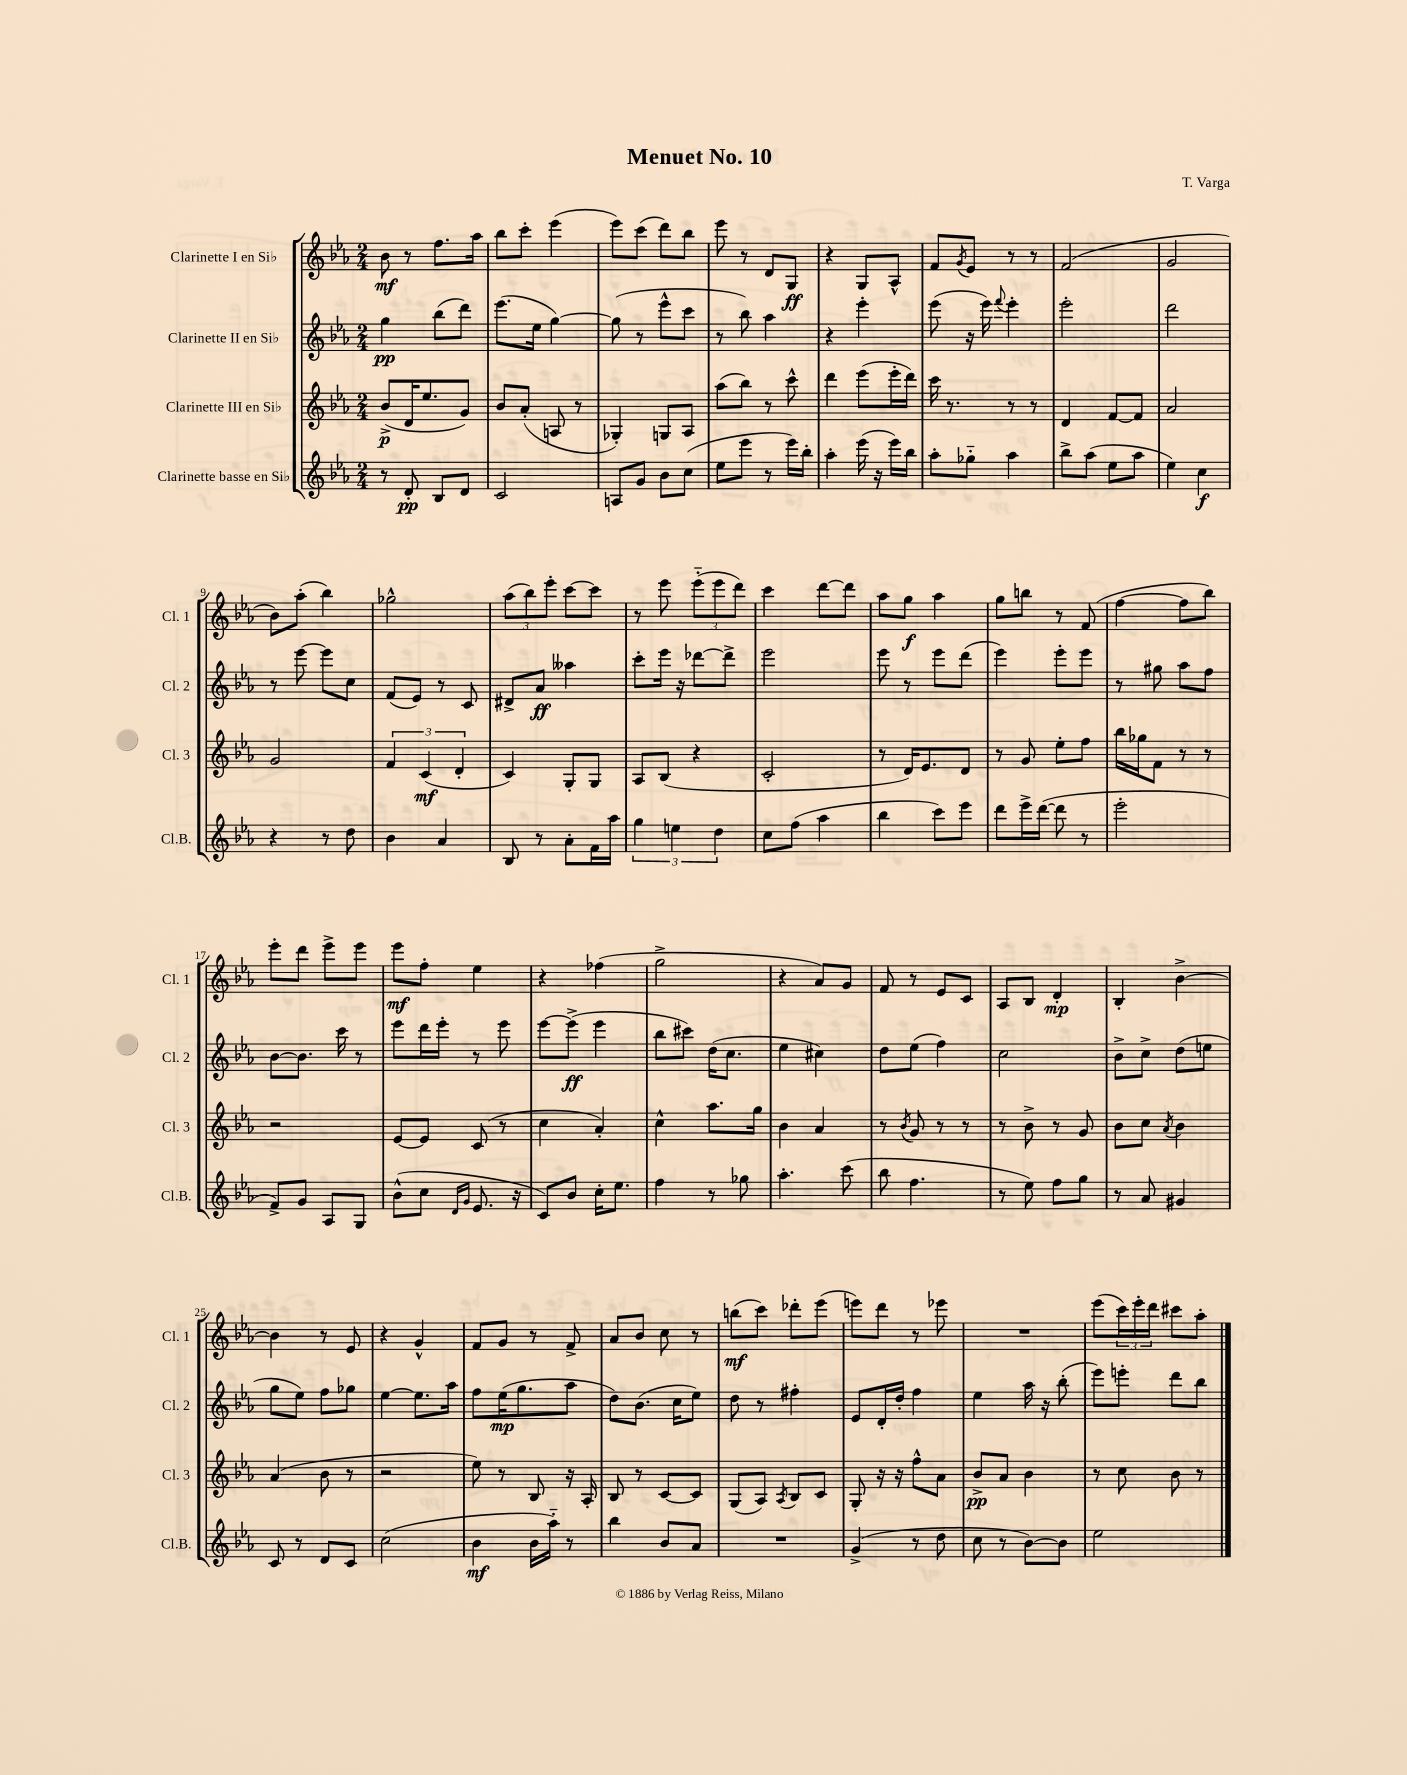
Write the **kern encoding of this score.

**kern	**dynam	**kern	**dynam	**kern	**dynam	**kern	**dynam
*part4	*part4	*part3	*part3	*part2	*part2	*part1	*part1
*staff4	*staff4	*staff3	*staff3	*staff2	*staff2	*staff1	*staff1
*I"Clarinette basse en Si♭	*	*I"Clarinette III en Si♭	*	*I"Clarinette II en Si♭	*	*I"Clarinette I en Si♭	*
*I'Cl.B.	*	*I'Cl. 3	*	*I'Cl. 2	*	*I'Cl. 1	*
*clefG2	*	*clefG2	*	*clefG2	*	*clefG2	*
*k[b-e-a-]	*	*k[b-e-a-]	*	*k[b-e-a-]	*	*k[b-e-a-]	*
*M2/4	*	*M2/4	*	*M2/4	*	*M2/4	*
=1	=1	=1	=1	=1	=1	=1	=1
8r	.	(8b-^/L	p	4gg\	pp	8b-\	mf
8d'/	pp	16d/K	.	.	.	8r	.
.	.	8.ee-/	.	.	.	.	.
8B-/L	.	.	.	(8bb-\L	.	8.ff\L	.
8d/J	.	8g/J)	.	8ddd\J)	.	.	.
.	.	.	.	.	.	16aa-\Jk	.
=2	=2	=2	=2	=2	=2	=2	=2
2c/	.	8b-/L	.	(8.eee-\L	.	8bb-\L	.
.	.	(8a-'/J	.	.	.	8ccc'\J	.
.	.	.	.	16ee-\Jk	.	.	.
.	.	8An/	.	[4gg\)	.	(4eee-\	.
.	.	8r	.	.	.	.	.
=3	=3	=3	=3	=3	=3	=3	=3
8An/L	.	4G-X'/)	.	(8gg\]	.	8eee-\L)	.
8g/J	.	.	.	8r	.	(8ccc\J	.
8b-\L	.	8Gn/L	.	8eee-^^\L	.	8ddd\L)	.
(8cc\J	.	8A-/J	.	8ccc\J	.	8bb-\J	.
=4	=4	=4	=4	=4	=4	=4	=4
8ee-\L	.	(8aa-\L	.	8r	.	8eee-\	.
8eee-\J	.	8bb-\J)	.	8bb-\)	.	8r	.
8r	.	8r	.	4aa-\	.	8d/L	.
16eee-\LL)	.	8ccc^^\	.	.	.	8G/J	ff
16bb-'\JJ	.	.	.	.	.	.	.
=5	=5	=5	=5	=5	=5	=5	=5
4aa-'\	.	4ddd\	.	4r	.	4r	.
(16eee-\	.	(8eee-\L	.	4eee-'\	.	8G/L	.
16r	.	.	.	.	.	.	.
16eee-\LL)	.	16eee-'\L	.	.	.	8A-^^/J	.
16bb-\JJ	.	16ddd\JJ)	.	.	.	.	.
=6	=6	=6	=6	=6	=6	=6	=6
8aa-'\L	.	16ccc\	.	(8eee-\	.	8f/L	.
.	.	8.r	.	.	.	.	.
.	.	.	.	.	.	8qg/	.
8gg-X\J	.	.	.	16r	.	8e-/J	.
.	.	.	.	16eee-\)	.	.	.
.	.	.	.	8qqfff/	.	.	.
4aa-\	.	8r	.	4eee-'\	.	8r	.
.	.	8r	.	.	.	8r	.
=7	=7	=7	=7	=7	=7	=7	=7
8bb-^\L	.	4d/	.	2eee-'\	.	(2f/	.
(8aa-\J	.	.	.	.	.	.	.
8ee-\L	.	[8f/L	.	.	.	.	.
8aa-\J	.	8f/J]	.	.	.	.	.
=8	=8	=8	=8	=8	=8	=8	=8
4ee-\)	.	2a-/	.	2ddd\	.	2g/	.
4cc\	f	.	.	.	.	.	.
!!LO:LB:g=z
=9	=9	=9	=9	=9	=9	=9	=9
4r	.	2g/	.	8r	.	8b-\L)	.
.	.	.	.	[8eee-\	.	(8aa-'\J	.
8r	.	.	.	8eee-\L]	.	4bb-\)	.
8dd\	.	.	.	8cc\J	.	.	.
=10	=10	=10	=10	=10	=10	=10	=10
4b-\	.	6f/	.	(8f/L	.	2gg-X^^\	.
.	.	.	.	8e-/J)	.	.	.
.	.	(6c/	mf	.	.	.	.
4a-/	.	.	.	8r	.	.	.
.	.	6d'/	.	.	.	.	.
.	.	.	.	8c/	.	.	.
=11	=11	=11	=11	=11	=11	=11	=11
8B-/	.	4c/)	.	8d#X^/L	.	(12aa-\L	.
.	.	.	.	.	.	12bb-\)	.
8r	.	.	.	8a-/J	ff	.	.
.	.	.	.	.	.	12eee-'\J	.
8a-'\L	.	8G'/L	.	4aa--X\	.	[8ccc\L	.
16f\L	.	8G/J	.	.	.	8ccc\J]	.
16aa-\JJ	.	.	.	.	.	.	.
=12	=12	=12	=12	=12	=12	=12	=12
6gg\	.	8A-/L	.	8ccc'\L	.	8r	.
.	.	(8B-/J	.	16eee-\Jk	.	8eee-\	.
6een\	.	.	.	.	.	.	.
.	.	.	.	16r	.	.	.
.	.	4r	.	[8ddd-X\L	.	(12eee-\L	.
6dd\	.	.	.	.	.	12eee-\	.
.	.	.	.	8ddd-^\J]	.	.	.
.	.	.	.	.	.	12ddd\J)	.
=13	=13	=13	=13	=13	=13	=13	=13
8cc\L	.	2c'/	.	2eee-\	.	4ccc\	.
(8ff\J	.	.	.	.	.	.	.
4aa-\	.	.	.	.	.	[8ddd\L	.
.	.	.	.	.	.	8ddd\J]	.
=14	=14	=14	=14	=14	=14	=14	=14
4bb-\	.	8r	.	8eee-\	.	8aa-\L	.
.	.	16d/KL)	.	8r	.	8gg\J	f
.	.	8.e-/	.	.	.	.	.
8ccc\L)	.	.	.	8eee-\L	.	4aa-\	.
8eee-\J	.	8d/J	.	(8ddd\J	.	.	.
=15	=15	=15	=15	=15	=15	=15	=15
8ddd\L	.	8r	.	4eee-\)	.	8gg\L	.
16eee-^\L	.	8g/	.	.	.	8bbn\J	.
([16ddd\JJ	.	.	.	.	.	.	.
8ddd\]	.	8ee-'\L	.	8eee-'\L	.	8r	.
8r	.	8ff\J	.	8eee-\J	.	(8f/	.
=16	=16	=16	=16	=16	=16	=16	=16
2eee-'\	.	16bb-\LL	.	8r	.	[4ff\	.
.	.	16gg-X\J	.	.	.	.	.
.	.	8f\J	.	8gg#X\	.	.	.
.	.	8r	.	8aa-\L	.	8ff\L]	.
.	.	8r	.	8ff\J	.	8bb-\J)	.
!!LO:LB:g=z
=17	=17	=17	=17	=17	=17	=17	=17
8f^/L)	.	2r	.	[8b-\L	.	8eee-'\L	.
8g/J	.	.	.	8.b-\J]	.	8ddd\J	.
8A-/L	.	.	.	.	.	8eee-^\L	.
.	.	.	.	16ccc\	.	.	.
8G/J	.	.	.	8r	.	8eee-\J	.
=18	=18	=18	=18	=18	=18	=18	=18
(8b-^^\L	.	[8e-/L	.	8eee-\L	.	8eee-\L	mf
8cc\J	.	8e-/J]	.	16ddd\L	.	8ff'\J	.
.	.	.	.	16eee-'\JJ	.	.	.
16qqd/LL	.	.	.	.	.	.	.
16qqg/JJ	.	.	.	.	.	.	.
8.e-/	.	(8c/	.	8r	.	4ee-\	.
.	.	8r	.	8eee-\	.	.	.
16r	.	.	.	.	.	.	.
=19	=19	=19	=19	=19	=19	=19	=19
8c/L)	.	4cc\	.	[8eee-\L	.	4r	.
8b-/J	.	.	.	(8eee-^\J]	ff	.	.
16cc'\KL	.	4a-'/)	.	4eee-\	.	(4ff-X\	.
8.ee-\J	.	.	.	.	.	.	.
=20	=20	=20	=20	=20	=20	=20	=20
4ff\	.	4cc^^\	.	8bb-\L	.	2gg^\	.
.	.	.	.	8ccc#X\J)	.	.	.
8r	.	8.aa-\L	.	(16dd\KL	.	.	.
.	.	.	.	8.cc\J	.	.	.
8gg-X\	.	.	.	.	.	.	.
.	.	16gg\Jk	.	.	.	.	.
=21	=21	=21	=21	=21	=21	=21	=21
4.aa-'\	.	4b-\	.	4ee-\	.	4r	.
.	.	4a-/	.	4cc#X\)	.	8a-/L)	.
(8ccc\	.	.	.	.	.	8g/J	.
=22	=22	=22	=22	=22	=22	=22	=22
8bb-\	.	8r	.	8dd\L	.	8f/	.
.	.	8qb-/	.	.	.	.	.
4.ff\	.	8g/	.	(8ee-\J	.	8r	.
.	.	8r	.	4ff\)	.	8e-/L	.
.	.	8r	.	.	.	8c/J	.
=23	=23	=23	=23	=23	=23	=23	=23
8r	.	8r	.	2cc\	.	8A-/L	.
8ee-\)	.	8b-^\	.	.	.	8B-/J	.
8ff\L	.	8r	.	.	.	4d'/	mp
8gg\J	.	8g/	.	.	.	.	.
=24	=24	=24	=24	=24	=24	=24	=24
8r	.	8b-\L	.	8b-^\L	.	4B-'/	.
8a-/	.	8cc\J	.	8cc^\J	.	.	.
.	.	8qa-/	.	.	.	.	.
4g#X/	.	4b-\	.	(8dd\L	.	[4b-^\	.
.	.	.	.	8een\J	.	.	.
!!LO:LB:g=z
=25	=25	=25	=25	=25	=25	=25	=25
8c/	.	(4a-/	.	8gg\L	.	4b-\]	.
8r	.	.	.	8ee-\J)	.	.	.
8d/L	.	8b-\	.	8ff\L	.	8r	.
8c/J	.	8r	.	8gg-X\J	.	8e-/	.
=26	=26	=26	=26	=26	=26	=26	=26
(2cc\	.	2r	.	[4ee-\	.	4r	.
.	.	.	.	8.ee-\L]	.	4g^^/	.
.	.	.	.	16aa-\Jk	.	.	.
=27	=27	=27	=27	=27	=27	=27	=27
4b-\	mf	8ee-\)	.	8ff\L	.	8f/L	.
.	.	8r	.	(16ee-\K	mp	8g/J	.
.	.	.	.	8.gg\	.	.	.
16b-\LL	.	8B-/	.	.	.	8r	.
16aa-\JJ)	.	.	.	.	.	.	.
8r	.	16r	.	8aa-\J	.	8f^/	.
.	.	16A-'/	.	.	.	.	.
=28	=28	=28	=28	=28	=28	=28	=28
4bb-\	.	8B-/	.	8dd\L)	.	8a-/L	.
.	.	8r	.	(8.b-\J	.	8b-/J	.
8b-/L	.	[8c/L	.	.	.	8cc\	.
.	.	.	.	16cc\KL	.	.	.
8a-/J	.	8c/J]	.	8ee-\J)	.	8r	.
=29	=29	=29	=29	=29	=29	=29	=29
2r	.	(8G/L	.	8dd\	.	(8bbn\L	mf
.	.	8A-/J)	.	8r	.	8ccc\J)	.
.	.	8qA-/	.	.	.	.	.
.	.	8B-/L	.	4ff#X'\	.	8ddd-X'\L	.
.	.	8c/J	.	.	.	(8eee-\J	.
=30	=30	=30	=30	=30	=30	=30	=30
(4g^/	.	8G'/	.	8e-/L	.	8eeen\L)	.
.	.	16r	.	16d'/L	.	8ddd\J	.
.	.	16r	.	16dd'/JJ	.	.	.
8r	.	8ff^^\L	.	4ff\	.	8r	.
8dd\	.	8a-\J	.	.	.	8eee-X\	.
=31	=31	=31	=31	=31	=31	=31	=31
8cc\	.	8b-^/L	pp	4ee-\	.	2r	.
8r	.	8a-/J	.	.	.	.	.
[8b-\L)	.	4b-\	.	16aa-\	.	.	.
.	.	.	.	16r	.	.	.
8b-\J]	.	.	.	(8bb-'\	.	.	.
=32	=32	=32	=32	=32	=32	=32	=32
2ee-\	.	8r	.	8eee-\L)	.	(8eee-\L	.
.	.	8cc\	.	8eeen'\J	.	24ccc\L)	.
.	.	.	.	.	.	24eee-'\	.
.	.	.	.	.	.	24ddd\JJ	.
.	.	8b-\	.	8ddd\L	.	8ccc#X\L	.
.	.	8r	.	8bb-\J	.	8aa-'\J	.
==	==	==	==	==	==	==	==
*-	*-	*-	*-	*-	*-	*-	*-
